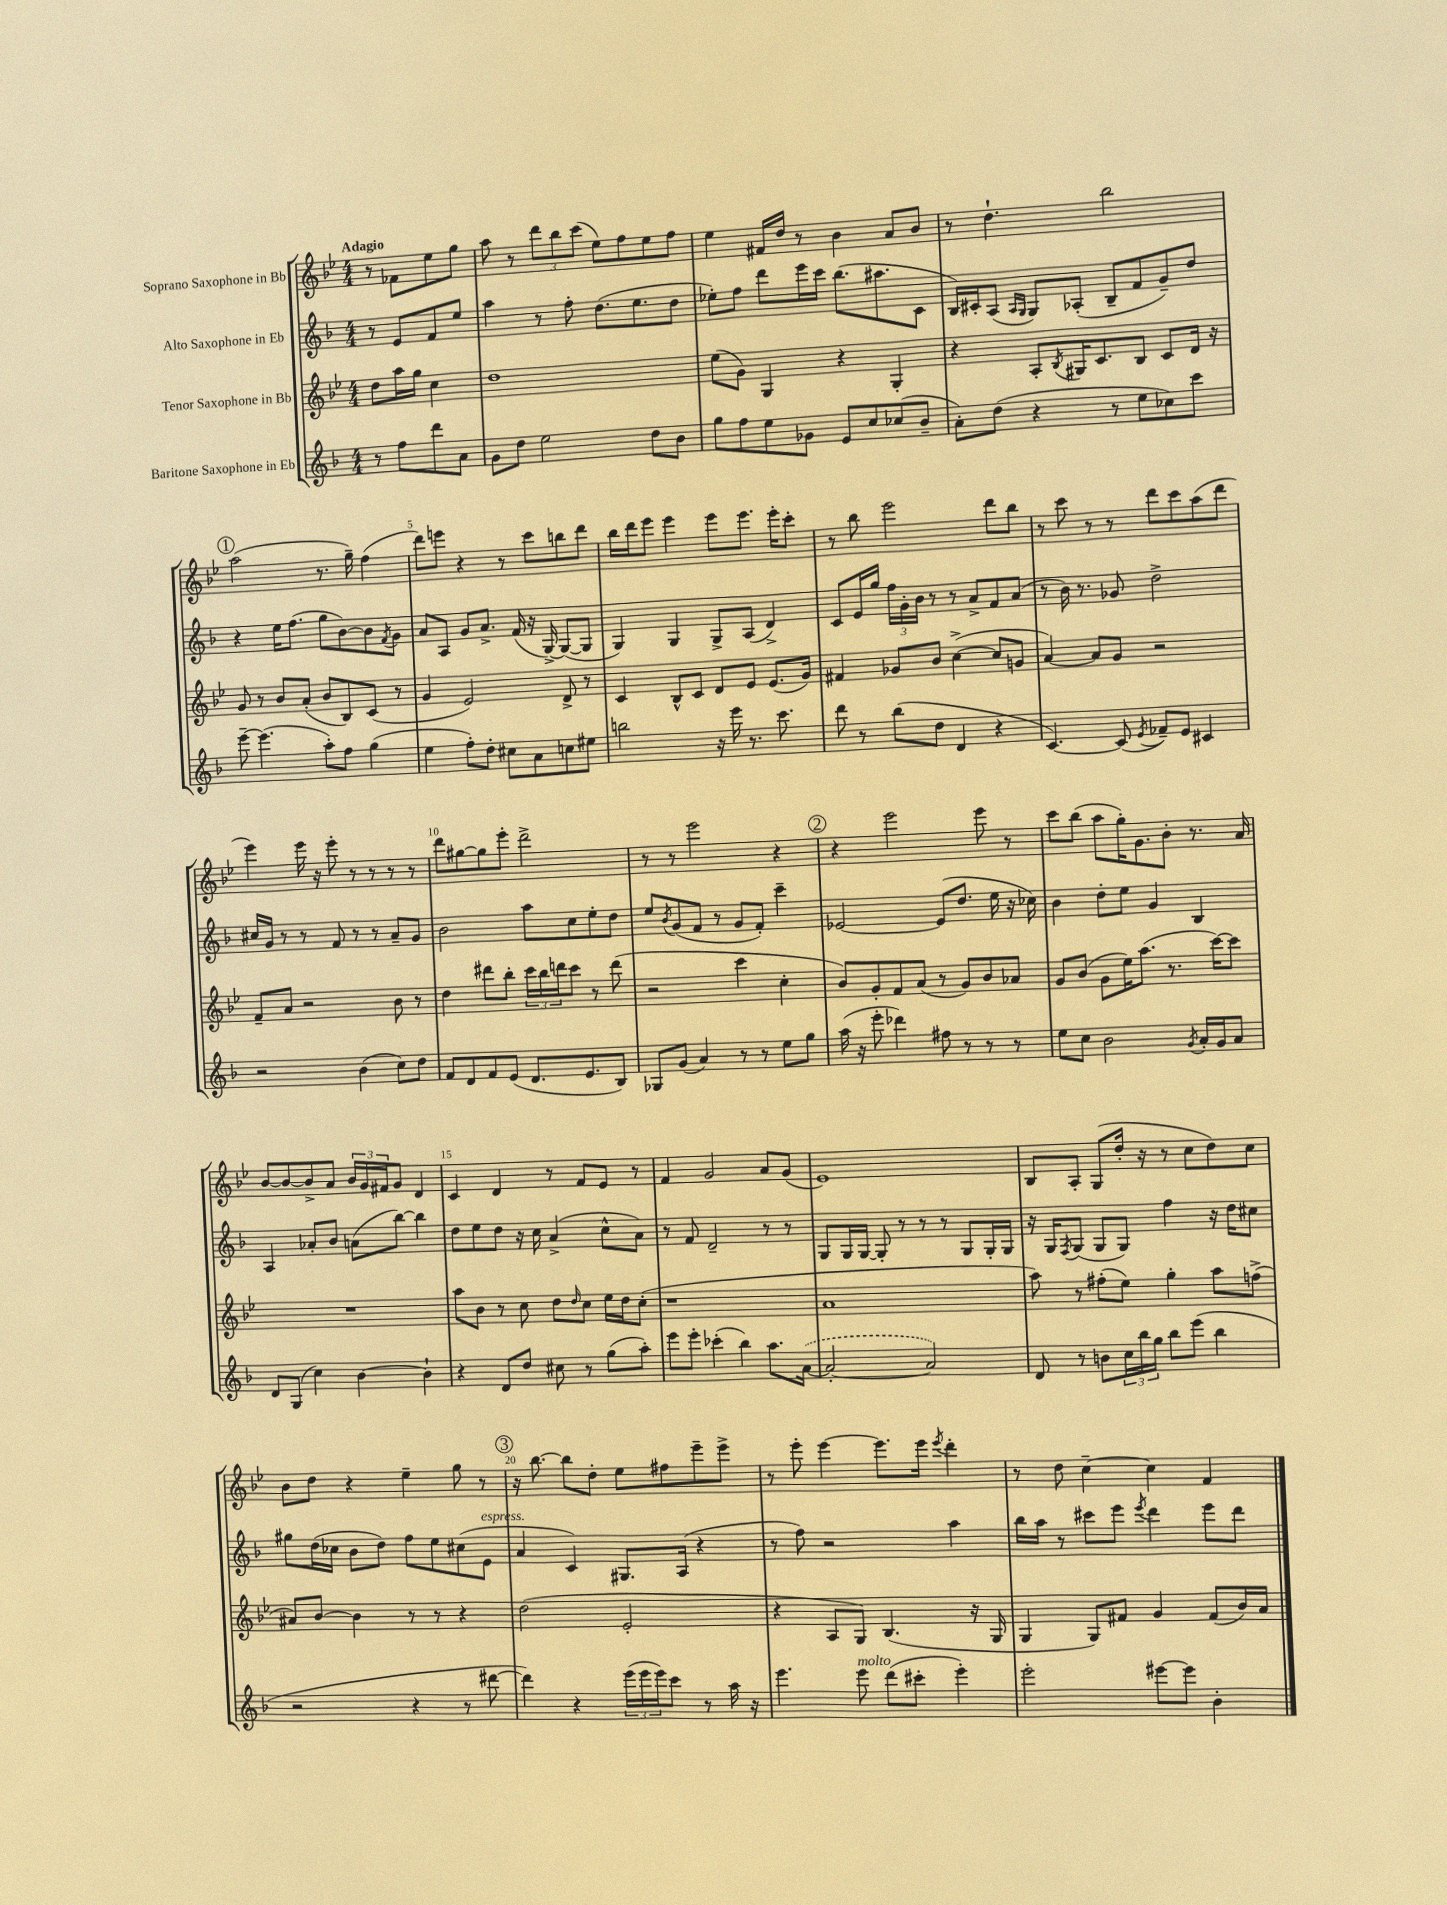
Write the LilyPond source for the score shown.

<<
\new StaffGroup <<
\new Staff = "s0" \with { instrumentName = "Soprano Saxophone in Bb" } {
    \clef treble \key bes \major \numericTimeSignature \time 4/4 \partial 2 \tempo "Adagio"
    r8 fes'8 ees''8 g''8 |
    a''8 r8 \tuplet 3/2 { d'''8 bes''8 c'''8( } ees''8) f''8 ees''8 f''8 |
    ees''4 fis'16 d''16 r8 bes'4 a'8 bes'8 |
    r8 d''4.-! bes''2 |
    \mark \markup { \circle "1" } a''2( r8. g''16--) f''4( |
    d'''8) e'''8 r4 r8 c'''8 b''8 d'''8 |
    bes''16 d'''16 ees'''8 ees'''4 ees'''8 ees'''8. ees'''16-. c'''8-. |
    r8 bes''8 ees'''2 d'''8 bes''8 |
    r8 c'''8 r8 r8 d'''8 c'''8 a''8( d'''8 |
    ees'''4) ees'''16 r16 ees'''8-. r8 r8 r8 r8 |
    d'''8 gis''8~ gis''8 ees'''8-. d'''2-> |
    r8 r8 ees'''2 r4 |
    \mark \markup { \circle "2" } r4 ees'''2 ees'''8 r8 |
    c'''8 bes''8( a''8 g''16-.) g'8. bes'8-. r8. a'16 |
    bes'8~ bes'8~ bes'8-> a'8 \tuplet 3/2 { bes'16 g'16 fis'16 } g'8 d'4 |
    c'4 d'4 r8 f'8 ees'8 r8 |
    f'4 g'2 a'8 g'8( |
    ees'1) |
    bes8 a8-. g8( d''16-. r16 r8 c''8 d''8) c''8 |
    bes'8 d''8 r4 ees''4-- g''8 r8 |
    \mark \markup { \circle "3" } r16 bes''8.~ bes''8 d''8-. ees''8 fis''8 ees'''8-- ees'''8-> |
    r8 ees'''8-. ees'''4~ ees'''8. ees'''16 \acciaccatura { ees'''8 } d'''4-. |
    r8 d''8 c''4~-- c''4 f'4 \bar "|." |
}
\new Staff = "s1" \with { instrumentName = "Alto Saxophone in Eb" } {
    \clef treble \key f \major \numericTimeSignature \time 4/4 \partial 2
    r8 e'8 f'8 e''8 |
    a''4 r8 f''8-. d''8.( e''8. d''8 |
    ees''8-.) f''8 d'''8 e'''16 c'''16 bes''8.( ais''8. c'8 |
    bes16) cis'16-. a8( \grace { a16 g16 } g8) aes8-.( bes8-- f'8 g'8--) d''8 |
    \mark \markup { \circle "1" } r4 e''16 f''8.( g''8 bes'8~) bes'8 \acciaccatura { f'8 } g'8 |
    a'8 a8 g'8 a'8.-> f'16( r16 g16~->) g8~( g8 |
    g4) g4 g8-> a8( d'4->) |
    c'8 e'16 g''16 \tuplet 3/2 { f''16 g'16-. bes'16 } r8 r8 a'8-> f'8 a'8( |
    r8 bes'16) r8. ges'8 d''2-> |
    cis''16 g'16 r8 r8 f'8 r8 r8 a'8-- g'8 |
    bes'2 a''8 c''8 e''8-. d''8 |
    e''8 \acciaccatura { bes'8 } g'8( f'8 r8 g'8 f'8-.) c'''4-- |
    \mark \markup { \circle "2" } ees'2~ ees'8( d''8. e''16 r16 ces''16) |
    bes'4 d''8-. e''8 g'4 bes4 |
    a4 aes'8-. bes'8 a'8( bes''8~) bes''4 |
    d''8 e''8 d''8 r16 c''16 a'4->( c''8-^ a'8) |
    r8 f'8 d'2-- r8 r8 |
    g8 g16 g16~ g8-. r8 r8 r8 g8 g16-. g16 |
    r16 g16 \acciaccatura { f8 } g8( g8 g8) f''4 r16 d''16 cis''8 |
    gis''8 d''16( ces''16 bes'8 d''8) f''8 e''8 cis''8( e'8^\markup { \italic "espress." } |
    \mark \markup { \circle "3" } a'4 c'4) gis8. a16( r4 |
    r8 f''8) r2 a''4 |
    bes''16 a''16 r8 cis'''8 e'''8 \acciaccatura { e'''8 } d'''4 e'''8 d'''8 \bar "|." |
}
\new Staff = "s2" \with { instrumentName = "Tenor Saxophone in Bb" } {
    \clef treble \key bes \major \numericTimeSignature \time 4/4 \partial 2
    d''8 a''16 g''16 c''4 |
    d''1 |
    ees''8( g'8) g4 r4 g4-. |
    r4 a8-. \acciaccatura { bes8 } gis16 c'8. bes8 c'8 d'16 r16 |
    \mark \markup { \circle "1" } g'8 r8 bes'8 a'8-.( bes'8 bes8) c'8( r8 |
    g'4 ees'2) d'8-> r8 |
    c'4 bes8-^ c'8 d'8 ees'8 ees'8.( g'16) |
    fis'4 ges'8 bes'8 c''4~->( c''8 g'8 |
    a'4~) a'8 g'8 r2 |
    f'8-- a'8 r2 bes'8 r8 |
    d''4 dis'''8 bes''8-. \tuplet 3/2 { c'''16 bes''16 d'''16 } c'''8 r8 d'''8( |
    r2 c'''4 c''4-. |
    \mark \markup { \circle "2" } bes'8) g'8-. f'8 a'8( r8 g'8) bes'8 aes'8 |
    g'8 bes'8( g'8 ees''16) a''8.( r8. c'''16~) c'''8 |
    R1 |
    a''8 bes'8 r8 c''8 d''8 \grace { d''16 } c''8 ees''16 d''16 c''8-.( |
    r1 |
    a'1 |
    a''8) r8 fis''8-.( ees''8) g''4-. a''8 f''8->( |
    ais'8) bes'8~ bes'4 r8 r8 r4 |
    \mark \markup { \circle "3" } d''2( ees'2-. |
    r4 a8 g8) bes4.( r16 g16 |
    g4 g8) fis'8 g'4 fis'8( bes'16) a'16 \bar "|." |
}
\new Staff = "s3" \with { instrumentName = "Baritone Saxophone in Eb" } {
    \clef treble \key f \major \numericTimeSignature \time 4/4 \partial 2
    r8 f''8 d'''8 a'8 |
    g'8 d''8 e''2 d''8 bes'8 |
    g''8 f''8 e''8 ges'8 e'8 c''8 ces''8( bes'8-- |
    a'8-.) d''8( r4 r8 e''8 ces''8) c'''8 |
    \mark \markup { \circle "1" } e'''8~-- e'''4.( a''8-.) f''8 g''4( |
    e''4 f''8-.) d''8-. cis''8 a'8 c''8 eis''8 |
    b''2 r16 e'''16 r8. c'''8. |
    d'''8 r8 bes''8( d''8 d'4 r4 |
    c'4.~) c'8( \acciaccatura { e'8 } fes'8--) e'8 cis'4 |
    r2 bes'4( c''8) d''8 |
    f'8 d'8 f'8 e'8( d'8. e'8. bes8) |
    ges8 g'8( a'4) r8 r8 e''8 g''8 |
    \mark \markup { \circle "2" } a''16( r16 e'''8-. des'''4) fis''8 r8 r8 r8 |
    e''8 c''8 bes'2 \acciaccatura { g'8 } a'16-. g'16 a'8 |
    d'8 g8( c''4) bes'4~ bes'4-! |
    r4 d'8 d''8 cis''8 r8 g''8( a''8-.) |
    e'''8 e'''8-. ces'''4-.( bes''4) a''8. \once \slurDashed a'16~( |
    a'2~-. a'2) |
    d'8 r8 b'8 \tuplet 3/2 { c''16 bes''16 g''16 } bes''8 e'''8( bes''4 |
    r2 r4 r8 dis'''8~ |
    \mark \markup { \circle "3" } dis'''4) r4 \tuplet 3/2 { e'''16( e'''16 e'''16) } c'''8 r8 a''16 r16 |
    e'''4. e'''8^\markup { \italic "molto" } d'''8( cis'''8-. e'''4-.) |
    e'''2-. eis'''8~ eis'''8 bes'4-. \bar "|." |
}
>>
>>
\layout { \context { \Score \override BarNumber.break-visibility = ##(#f #t #t) barNumberVisibility = #(every-nth-bar-number-visible 5) } }
